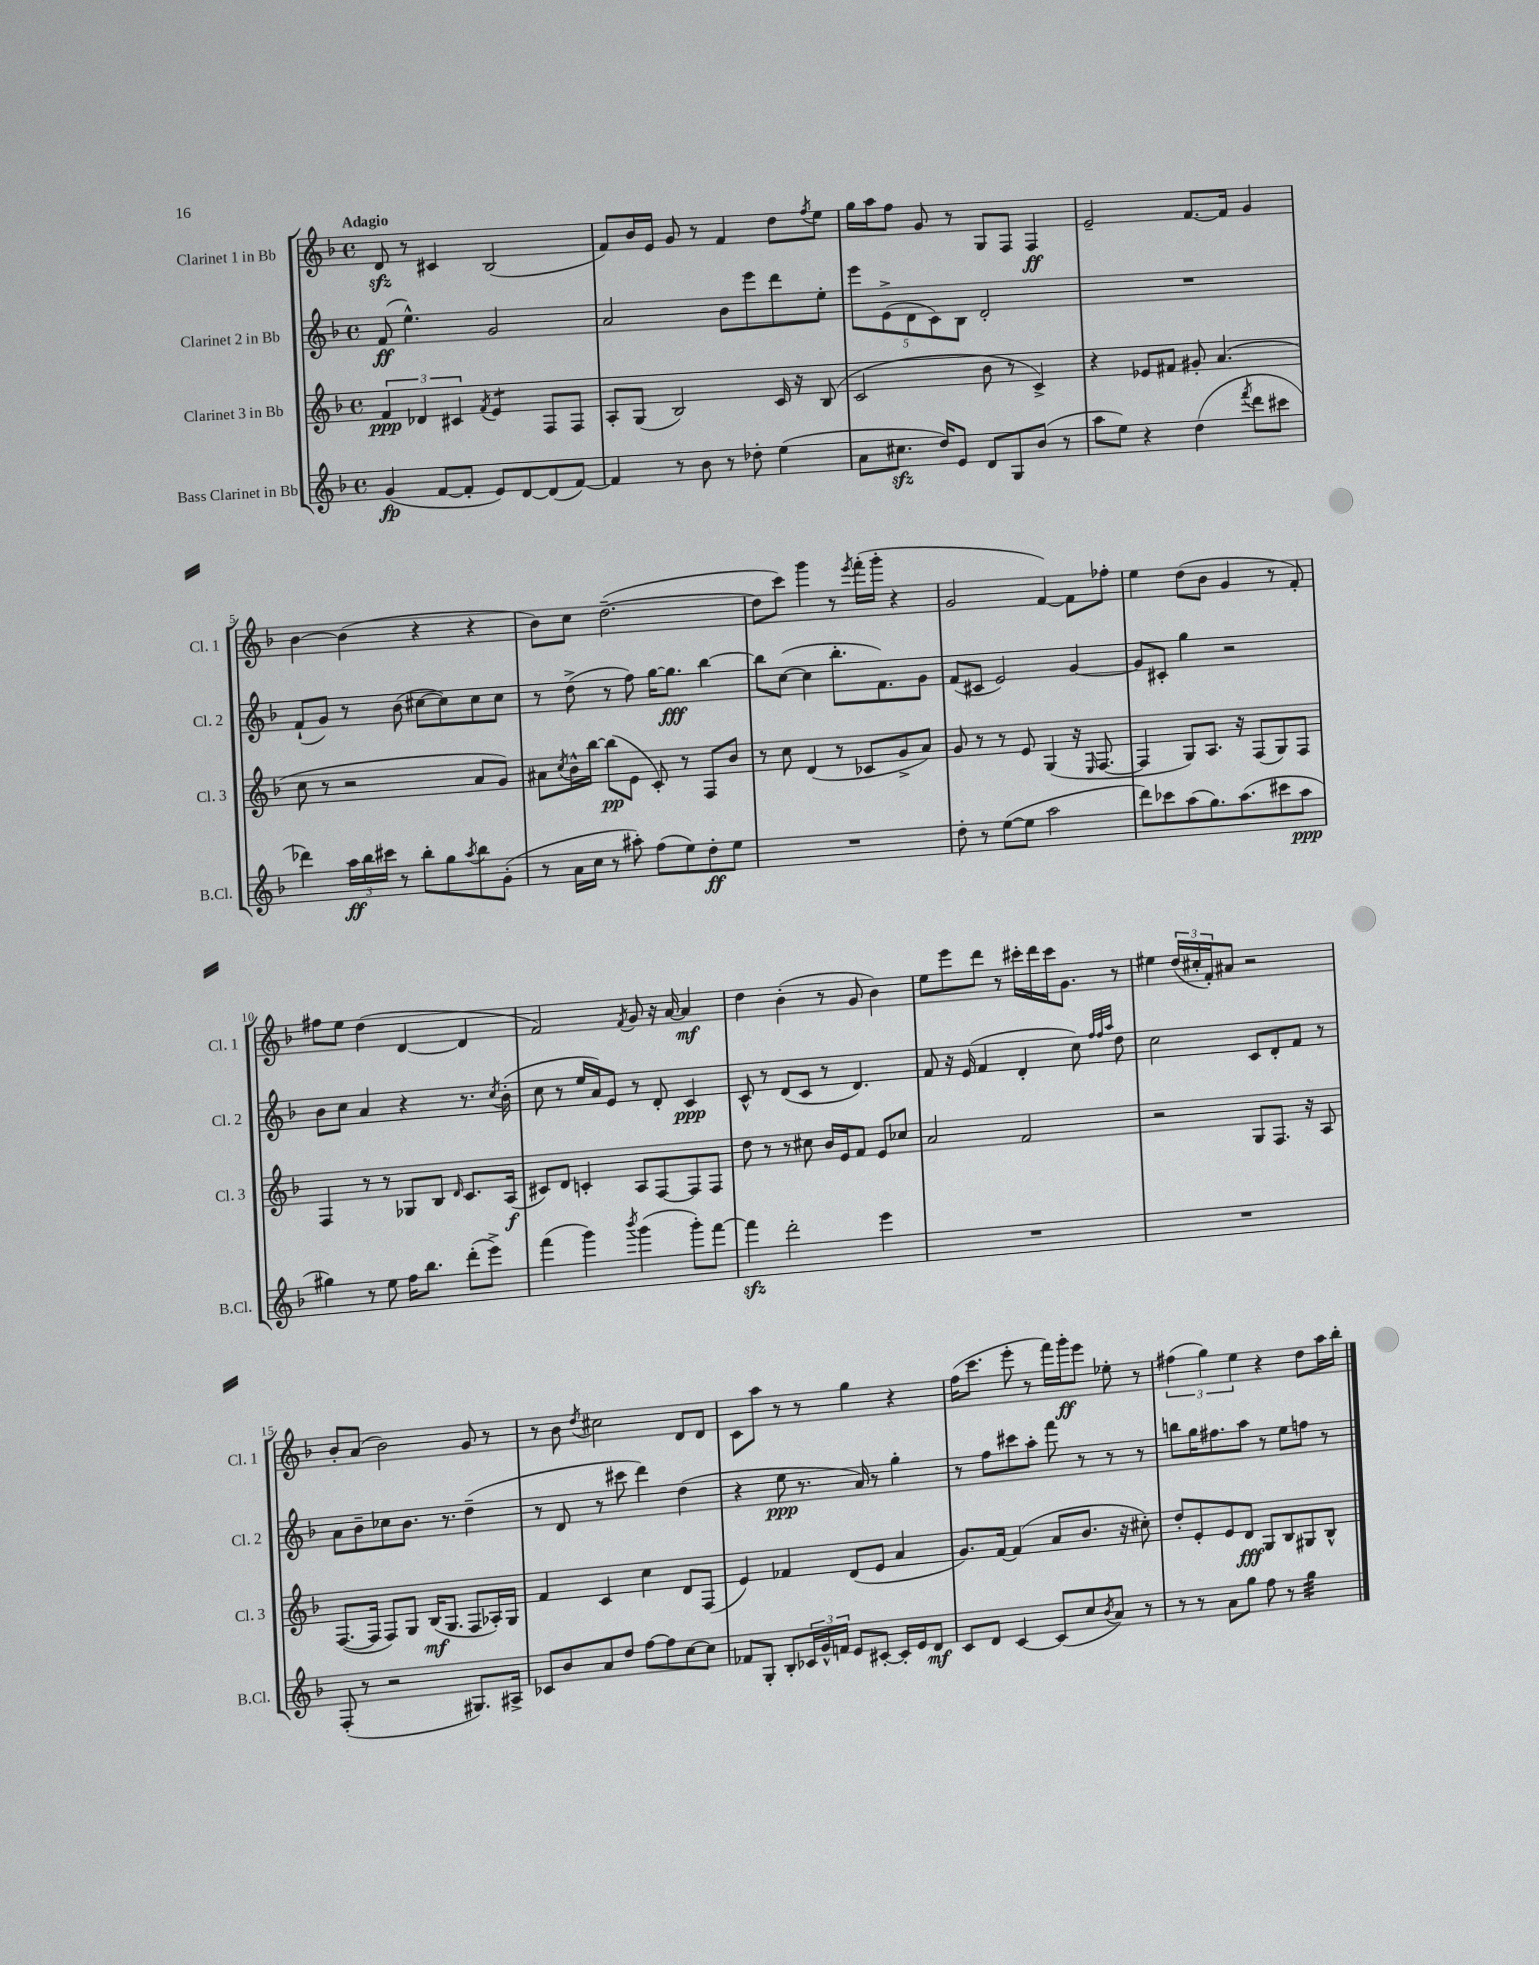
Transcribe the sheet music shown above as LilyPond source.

<<
\new StaffGroup <<
\new Staff = "s0" \with { instrumentName = "Clarinet 1 in Bb" shortInstrumentName = "Cl. 1" } {
    \clef treble \key f \major \defaultTimeSignature \time 4/4 \tempo "Adagio"
    d'8\sfz r8 cis'4 bes2( |
    f'8) bes'16 e'16 g'8 r8 f'4 d''8 \acciaccatura { f''8 } e''8 |
    g''16 a''16 f''8 g'8 r8 g8 f8 f4\ff |
    e'2-- f'8.~ f'16 g'4 |
    bes'4~ bes'4( r4 r4 |
    bes'8) c''8 d''2.~--( |
    d''8 c'''8) g'''4 r8 \acciaccatura { e'''8 } f'''16-.( g'''16-. r4 |
    g'2 f'4~) f'8 fes''8-. |
    e''4 d''8( bes'8 g'4 r8 f'8-.) |
    fis''8 e''8 d''4( d'4~ d'4 |
    f'2) \acciaccatura { f'8 } g'8 r16 a'16~ a'4\mf |
    d''4 bes'4-.( r8 g'8 bes'4) |
    e''8 e'''8 d'''8 r8 cis'''16-. d'''16 cis'''16 g'8. r8 |
    eis''4 \tuplet 3/2 { d''16( cis''16-. f'16-.) } ais'8 r2 |
    bes'8-. a'8( bes'2) g'8 r8 |
    r8 bes'8 \acciaccatura { d''8 } cis''2 d'8 d'8 |
    c'8 a''8 r8 r8 g''4 r4 |
    f''16( c'''8. e'''8-. r8 f'''16) g'''16-.\ff e'''8 ees''8-. r8 |
    \tuplet 3/2 { fis''4( g''4) e''4 } r4 d''8 a''16 bes''16-. \bar "|." |
}
\new Staff = "s1" \with { instrumentName = "Clarinet 2 in Bb" shortInstrumentName = "Cl. 2" } {
    \clef treble \key f \major \defaultTimeSignature \time 4/4
    f'8\ff( e''4.-^) g'2 |
    a'2 bes'8 e'''8 d'''8 e''8-. |
    \tuplet 5/4 { e'''8 e'8->( d'8 c'8) bes8 } d'2-. |
    R1 |
    f'8-!( g'8) r8 bes'8( cis''8~ cis''8) cis''8 cis''8 |
    r8 d''8->( r8 f''8) g''16~ g''8.\fff bes''4~ |
    bes''8 c''8~( c''4 bes''8.-. f'8.) g'8 |
    f'8( cis'8 e'2) g'4~ |
    g'8 cis'8-. g''4 r2 |
    bes'8 c''8 a'4 r4 r8. \acciaccatura { c''8 } bes'16-.( |
    c''8 r8 e''16 a'16) e'8 r8 d'8-. c'4\ppp |
    c'8-^ r8 d'8( c'8 r8 d'4.) |
    f'8 r16 e'16( f'4 d'4-. c''8) \grace { f''32 f''32 a''32 } d''8 |
    c''2 c'8 d'8-. f'8 r8 |
    a'8 bes'8-- ces''8 bes'8. r8. d''4--( |
    r8 d'8 r8 cis'''8 d'''4) d''4( |
    r4 e''8\ppp r8. a'16) r8 g''4-. |
    r8 f''8 cis'''8 a''8-. f'''8 r8 r8 r8 |
    b''8 g''16 fis''8. a''8 r8 e''8 f''8 r8 \bar "|." |
}
\new Staff = "s2" \with { instrumentName = "Clarinet 3 in Bb" shortInstrumentName = "Cl. 3" } {
    \clef treble \key f \major \defaultTimeSignature \time 4/4
    \tuplet 3/2 { f'4\ppp des'4 cis'4 } \acciaccatura { f'8 } e'4:8 f8 f8 |
    a8-. g8( bes2) c'16 r16 bes8( |
    c'2 bes'8 r8 c'4->) |
    r4 ees'8 fis'8 gis'8-. a'4.( |
    c''8 r8 r2 a'8 g'8) |
    ais'8 \acciaccatura { c''8 } bes'16-^ bes''16~ bes''8\pp( e'8 c'8-.) r8 f8 bes'8 |
    r8 c''8 d'4( r8 ces'8 g'8-> a'8) |
    g'8 r8 r8 e'8 g4( r16 \grace { e16 } f8.~ |
    f4 g8) a8. r16 f8( g8) f8 |
    f4 r8 r8 ges8 bes8 \grace { d'16 } c'8. a16\f( |
    cis'8) d'8 c'4-. a8 f8~ f8 f8 |
    d''8 r8 r8 cis''8 bes'16 e'16 f'8 e'8 ces''8 |
    a'2 f'2 |
    r2 g8 f8. r16 a8 |
    f8.~( f16 f8) g8 bes16\mf( g8. f8 aes16-.) g16 |
    f'4 c'4 c''4 d'8 f8( |
    e'4) fes'4 d'8( e'8 a'4 |
    g'8.) f'16~ f'4( a'8 bes'8. r16 cis''8-.) |
    d''8-. e'8-. e'8 d'8\fff g8 bes8 gis8 bes8-^ \bar "|." |
}
\new Staff = "s3" \with { instrumentName = "Bass Clarinet in Bb" shortInstrumentName = "B.Cl." } {
    \clef treble \key f \major \defaultTimeSignature \time 4/4
    g'4\fp( f'8~ f'8-. e'8) d'8~ d'8( f'8~) |
    f'4 r8 bes'8 r8 des''8-. e''4( |
    a'8 cis''8.\sfz d''16) e'8 d'8 g8 bes'8( r8 |
    a''8 e''8) r4 d''4( \acciaccatura { f'''8 } d'''8 cis'''8 |
    des'''4) \tuplet 3/2 { a''16\ff bes''16 cis'''16 } r8 bes''8-. g''8 \acciaccatura { a''8 } bes''8 g'8-.( |
    r8 a'16 c''16 r8 ais''8-.) f''8( e''8) d''8-.\ff e''8 |
    R1 |
    d''8-. r8 e''8~( e''8 a''2 |
    d'''8) ces'''8 a''8( g''8.) a''8.( cis'''8 a''8\ppp |
    gis''4) r8 e''8 f''16 bes''8. d'''8-.( e'''8->) |
    f'''4( g'''4) \acciaccatura { bes'''8 } g'''4( g'''8-.) f'''8~ |
    f'''4\sfz d'''2-. e'''4 |
    R1 |
    R1 |
    f8-.( r8 r2 gis8.) ais16-> |
    ces'8 bes'8 a'8 d''8 f''8~ f''8 c''8~ c''8 |
    fes'8 g8-. bes8-. \tuplet 3/2 { ces'16 g'16-^ f'16 } e'8 cis'8~-. cis'16-. e'16 d'8\mf |
    c'8 d'8 c'4~ c'8( c''8 \acciaccatura { bes'8 } a'8) r8 |
    r8 r8 a'8 g''8 f''8 r8 g''4:32 \bar "|." |
}
>>
>>
